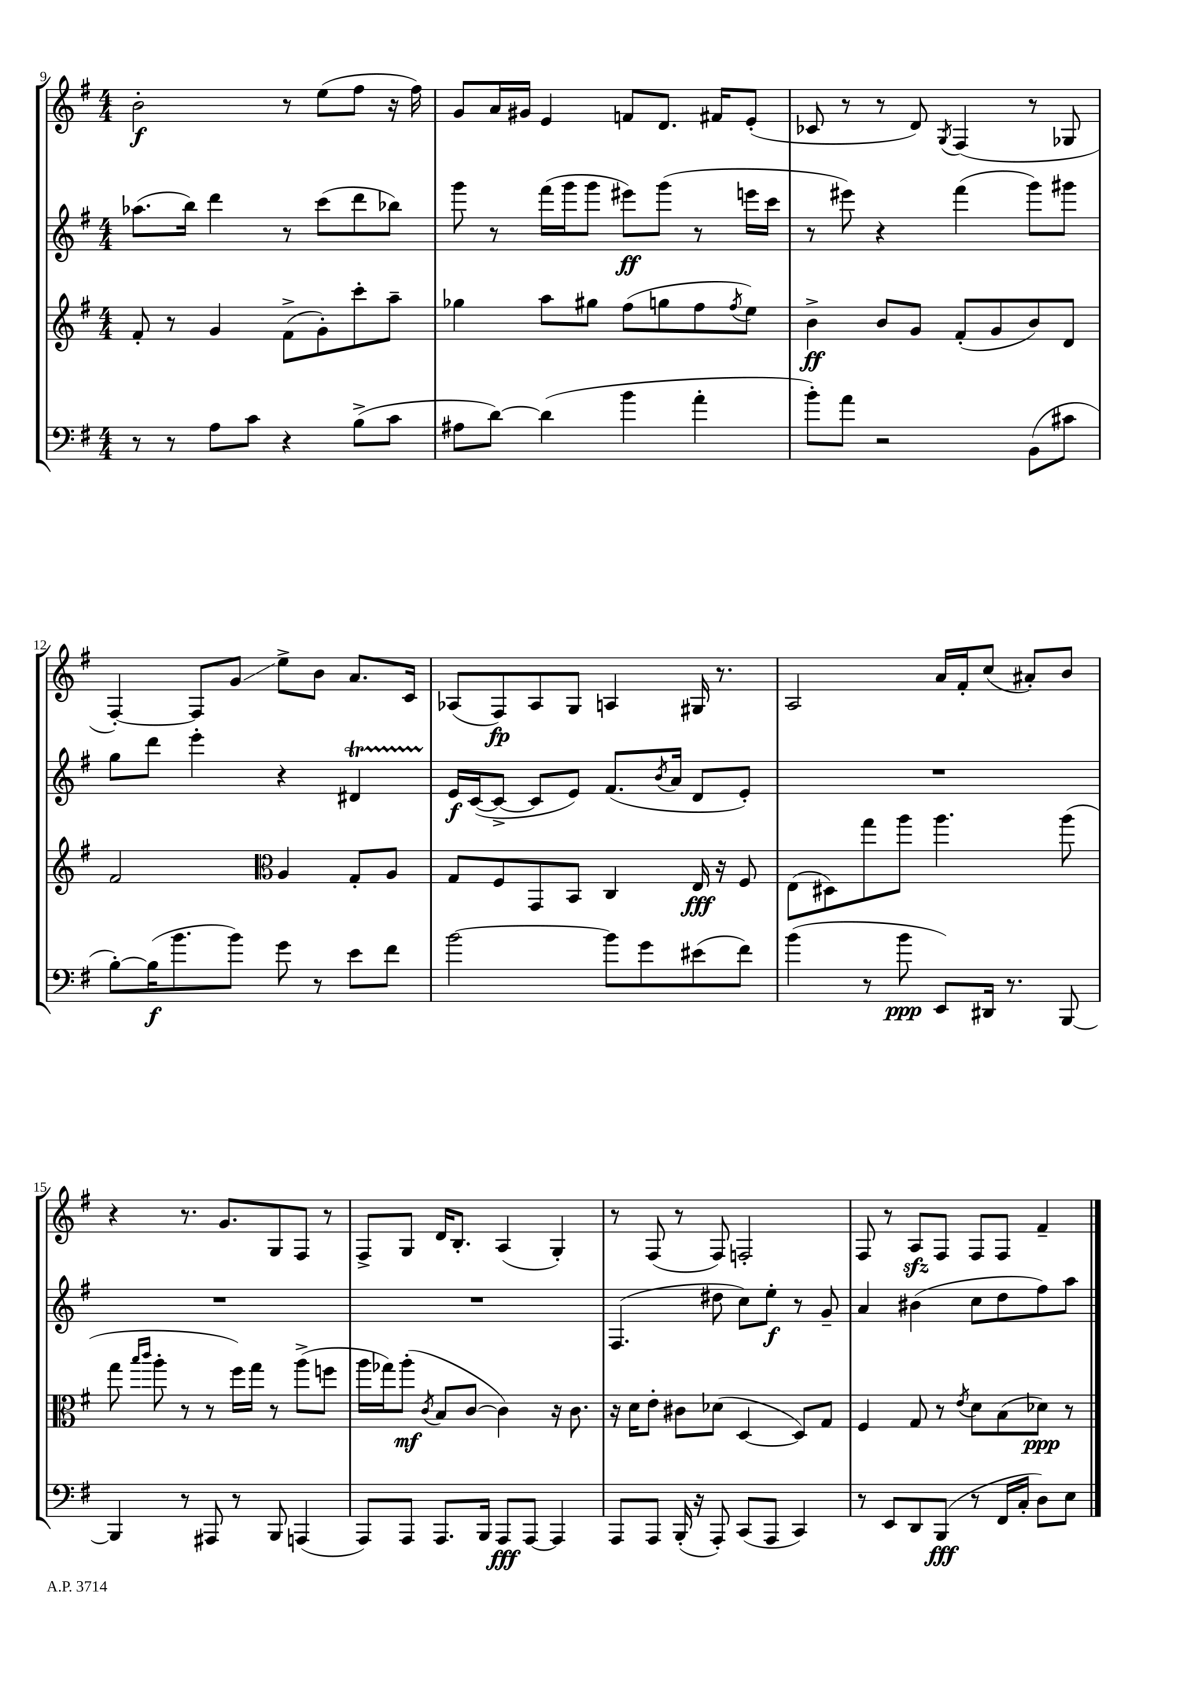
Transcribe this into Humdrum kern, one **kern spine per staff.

**kern	**kern	**kern	**kern
*staff4	*staff3	*staff2	*staff1
*clefF4	*clefG2	*clefG2	*clefG2
*k[f#]	*k[f#]	*k[f#]	*k[f#]
*M4/4	*M4/4	*M4/4	*M4/4
8r	8f#'	(8.aa-	2b'
8r	8r	.	.
.	.	16bb)	.
8A	4g	4ddd	.
8c	.	.	.
4r	(8f#^	8r	8r
.	8g')	(8ccc	(8ee
(8B^	8ccc'	8ddd	8ff#
8c	8aa~	8bb-)	16r
.	.	.	16ff#)
=	=	=	=
8A#	4gg-	8ggg	8g
[8d)	.	8r	16a
.	.	.	16g#
(4d]	8aa	(16fff#	4e
.	.	16ggg	.
.	8gg#	8ggg	.
4b	(8ff#	8eee#)	8f
.	8gg	(8ggg	8.d
4a'	8ff#	8r	.
.	.	.	16f#
.	8qff#	.	.
.	8ee)	16eee	(8e'
.	.	16ccc	.
=	=	=	=
8b')	4b^	8r	8c-
8a	.	8eee#)	8r
2r	8b	4r	8r
.	8g	.	8d)
.	.	.	8qG
.	(8f#'	(4fff#	(4F#
.	8g	.	.
(8BB	8b)	8ggg)	8r
8c#	8d	8ggg#	8G-
=	=	=	=
[8B')	2f#	8gg	[4F#')
(16B]	.	8ddd	.
8.b	.	.	.
.	.	4eee'	8F#]
8b)	.	.	8g
*	*clefC3	*	*
8g	4A	4r	8ee^
8r	.	.	8b
8e	8G'	4d#	8.a
8f#	8A	.	.
.	.	.	16c
=	=	=	=
[2b	8G	16e	(8A-
.	.	([16c	.
.	8F#	8c^_	8F#)
.	8GG	8c]	8A-
.	8BB	8e)	8G
8b]	4C	(8.f#	4A
8g	.	.	.
.	.	8qb	.
.	.	16a	.
(8e#	16E	8d	16G#
.	16r	.	8.r
8f#)	8F#	8e')	.
=	=	=	=
(4b	(8E	1r	2A
.	8D#)	.	.
8r	8gg	.	.
8b	8aa	.	.
8EE)	4.aa	.	16a
.	.	.	16f#'
16DD#	.	.	(8cc
8.r	.	.	.
.	.	.	8a#')
[8BBB	(8aa	.	8b
=	=	=	=
4BBB]	8gg	1r	4r
.	16qqbb	.	.
.	16qqccc	.	.
.	8aa'	.	.
8r	8r	.	8.r
8AAA#	8r	.	.
.	.	.	8.g
8r	16ff#)	.	.
.	16gg	.	.
8BBB	8r	.	8G
(4AAA	(8aa^	.	8F#
.	8ff	.	8r
=	=	=	=
8AAA)	16aa	1r	8F#^
.	16gg-)	.	.
8AAA	(8aa'	.	8G
.	8qc	.	.
8.AAA	8B	.	16d
.	.	.	8.B'
.	[8c	.	.
16BBB	.	.	.
8AAA	4c])	.	(4A
[8AAA	.	.	.
4AAA]	16r	.	4G')
.	8.c	.	.
=	=	=	=
8AAA	16r	(4.F#	8r
.	16d	.	.
8AAA	8e'	.	(8F#
(16BBB'	8c#	.	8r
16r	.	.	.
8AAA')	(8d-	8dd#	8F#)
(8CC	[4D	8cc)	2F'
8AAA	.	8ee'	.
4CC)	8D])	8r	.
.	8G	8g~	.
=	=	=	=
8r	4F#	4a	8F#
8EE	.	.	8r
8DD	8G	(4b#	8A
(8BBB	8r	.	8F#
.	8qe	.	.
8r	8d	8cc	8F#
16FF#	(8B	8dd	8F#
16C'	.	.	.
8D)	8d-)	8ff#)	4f#~
8E	8r	8aa	.
==	==	==	==
*-	*-	*-	*-
